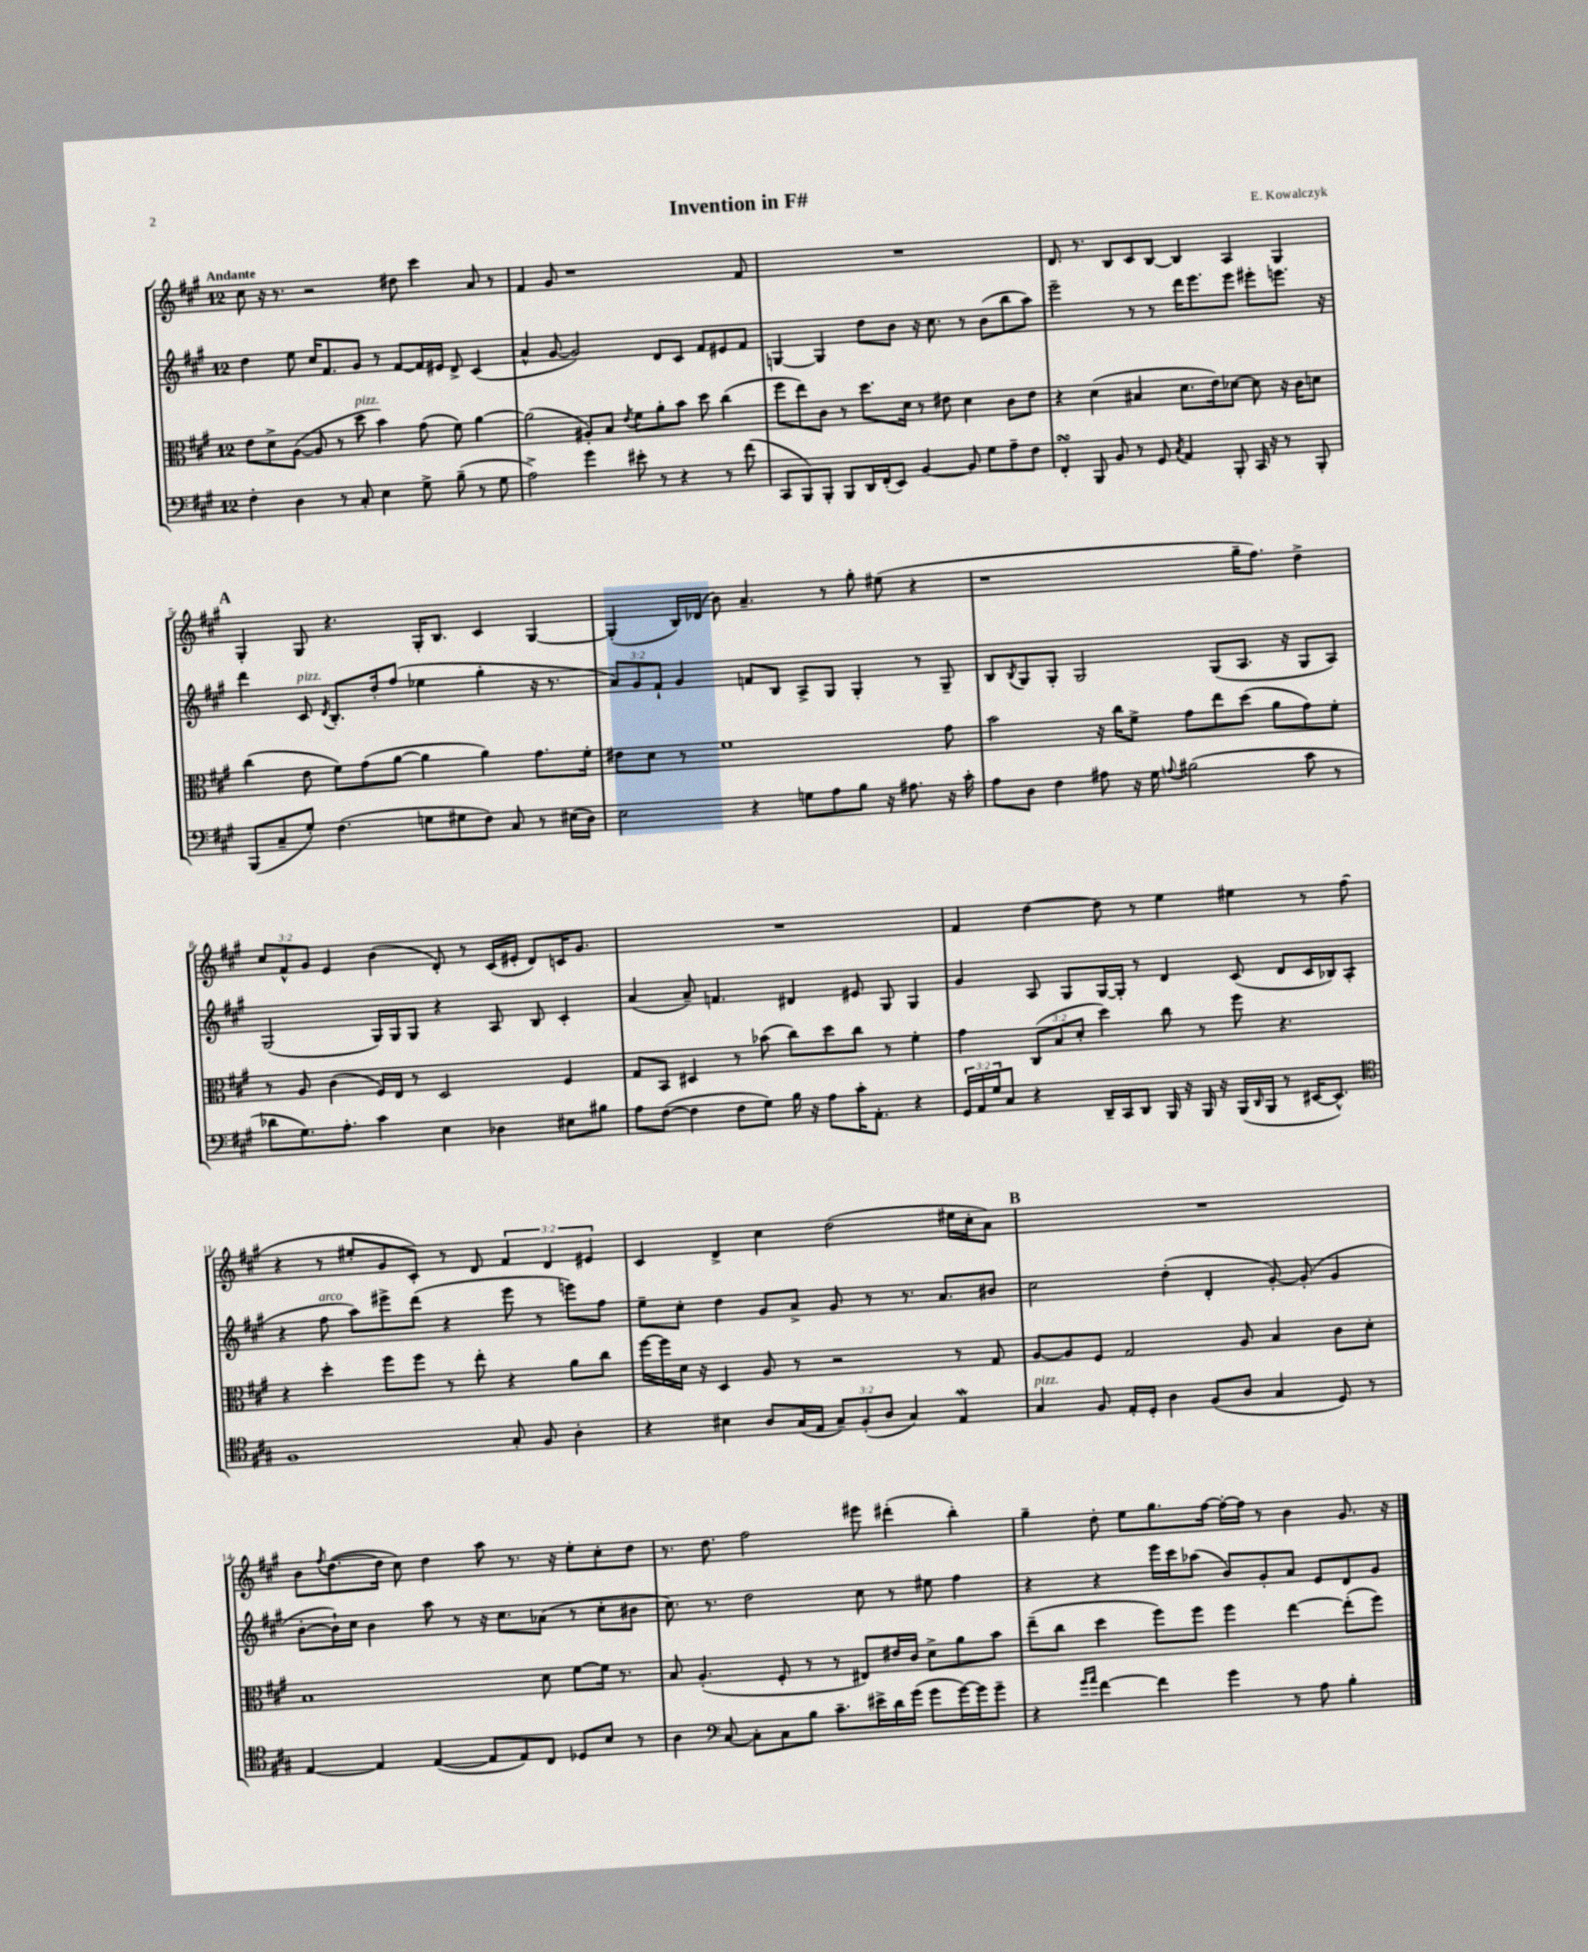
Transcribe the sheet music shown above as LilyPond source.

\header { title = "Invention in F#" composer = "E. Kowalczyk" }
<<
\new StaffGroup <<
\new Staff = "s0" {
    \clef treble \key a \major \once \override Staff.TimeSignature.style = #'single-digit \time 12/8 \override Staff.TupletNumber.text = #tuplet-number::calc-fraction-text \tempo "Andante"
    cis''8 r16 r8. r2 dis''8 cis'''4 a'8 r8 |
    fis'4 gis'8 r1 fis'8 |
    R1. |
    d'8. r8. b8 cis'8 b8~ b4 a4 gis4 |
    \mark \markup { \bold "A" } gis4-. gis8 r4. gis16-. b8. cis'4 gis4~ |
    gis4-.( b16) des'16( b'8) a'4.-- r8 gis''8-. eis''8( r4 |
    r1 gis''16-- fis''8.) d''4-> |
    \tuplet 3/2 { cis''8 fis'8-^ gis'8 } e'4 b'4( d'8-.) r8 cis'16( eis'16-. d'8) c'16 gis'8. |
    R1. |
    fis'4 d''4~ d''8 r8 e''4 eis''4 r8 fis''8( |
    r4 r8 eis''8-. gis'8 cis'8-.) r8 d'8 \tuplet 3/2 { fis'4 d'4 eis'4 } |
    cis'4 d'4-> cis''4 d''2( eis''16 cis''16-. a'8) |
    \mark \markup { \bold "B" } R1. |
    b'8 \acciaccatura { fis''8 } d''8.~( d''16 cis''8) d''4 a''8 r8. r16 e''8-. cis''8-. d''8 |
    r8. d''8. fis''2 eis'''8 dis'''4-.( b''4-.) |
    gis''4-- d''8-. e''8 gis''8. fis''16~ fis''16~-. fis''16 r8 b'4 gis'8. r16 \bar "|." |
}
\new Staff = "s1" {
    \clef treble \key a \major \once \override Staff.TimeSignature.style = #'single-digit \time 12/8 \override Staff.TupletNumber.text = #tuplet-number::calc-fraction-text
    d''4 e''8 cis''16 fis'8. gis'8 r8 fis'8~ fis'16 eis'16 d'8-> cis'4( |
    a'4-^ gis'8~ gis'2) d'8 cis'8 fis'8 eis'8 fis'8 |
    g4~ g4 d''8 b'8 r16 cis''8. r8 b'8( b''8 a''8) |
    e'''2-- r8 r8 d'''16 e'''8. e'''8 eis'''8-. e'''8. r16 |
    \mark \markup { \bold "A" } d'''4 cis'8^\markup { \italic "pizz." } \acciaccatura { d'8 } b8.-. d''16-. fis''8( ees''4 gis''4-. r16 r8. |
    \tuplet 3/2 { a'8) gis'8 fis'8-! } gis'4 f'8 b8 a8-> gis8 gis4-. r8 gis8-- |
    b8 \acciaccatura { b8 } gis8 gis8-. gis2 gis8( a8. r16 gis8 a8) |
    gis2( gis16) gis16 gis8 r4 a8 b8 cis'4-. |
    a'4( a'8--) f'4. dis'4 eis'8 gis8 gis4 |
    gis'4 a8 gis8 gis16~ gis16-. r8 d'4 cis'8( d'8 cis'16 bes16) a8-.( |
    r4 fis''8^\markup { \italic "arco" } a''8) eis'''8-> d'''8( r4 eis'''8 r8 e'''8) fis''8 |
    e''8-- cis''8-. d''4 gis'8 a'8-> gis'8 r8 r8. a'8. bis'8 |
    \mark \markup { \bold "B" } cis''2 d''4-.( d'4-. gis'8~-.) gis'8-.( gis'4 |
    b'8~-. b'16-!) cis''16 b'4 a''8 r8 r16 cis''8. aes'8( r8 cis''8-. bis'8 |
    cis''8.) r8. d''2 cis''8 r8 eis''8 fis''4 |
    r4 r4 e'''16 cis'''16 aes''8( b'8) gis'8-. a'8 e'8 d'8 gis'8 \bar "|." |
}
\new Staff = "s2" {
    \clef alto \key a \major \once \override Staff.TimeSignature.style = #'single-digit \time 12/8 \override Staff.TupletNumber.text = #tuplet-number::calc-fraction-text
    e'8 d'8-> a8~( a8 r8 d''8^\markup { \italic "pizz." } b'4) gis'8( fis'8) a'4~ |
    a'2( ais8-.) b8 \acciaccatura { e'8 } fis'8 a'8-. b'8 d''8 cis''4( |
    fis''8 e''8) cis'8 r8 d''8. d'16 r8 eis'8 d'4 cis'8 eis'8 |
    r4 d'4( bis4 d'8. e'16) des'8~ des'8 r16 cis'16 d'8 |
    \mark \markup { \bold "A" } cis''4( e'8 fis'8) gis'8( a'8~ a'4 a'4) gis'8. fis'16-. |
    eis'8 d'8 r8 fis'1 gis'8 |
    b'2 r16 cis''16 fis'8-> gis'8 e''8 d''8( a'8 gis'8) fis'8-. |
    r8 a8 cis'4( fis16) e16 r8 d2 fis4 |
    gis8 b,8 dis4 r8 bes'8( cis''8) d''8 cis''8 r8 fis'4-. |
    gis'4 \tuplet 3/2 { cis8( b8 d'8-. } d''4) cis''8 r8 fis''8 r4. |
    r4 d''4-. fis''8 fis''8 r8 e''8-. r4 a'8 cis''8 |
    fis''16~ fis''16 d'16 r16 d4 a8 r8 r2 r8 gis8 |
    \mark \markup { \bold "B" } a8~ a8 fis8 gis2 a8 b4 cis'8 d'8-. |
    b1 d'8 fis'8~ fis'16 r8. |
    b8 a4.-.( fis8-. r8 r8 eis8) eis'16 cis'16 d'8-> a'8 b'8 |
    e''8--( cis''8 d''4 fis''8) fis''8 fis''4 e''4~ e''8-.( fis''8) \bar "|." |
}
\new Staff = "s3" {
    \clef bass \key a \major \once \override Staff.TimeSignature.style = #'single-digit \time 12/8 \override Staff.TupletNumber.text = #tuplet-number::calc-fraction-text
    fis4-. d4 r8 cis8-. e4 gis8-> b8--( r8 gis8 |
    a2->) gis'4 eis'8-. r8 r4 r8 fis'8( |
    cis,8 b,,8) b,,8-. b,,8 d,16 fis,16-.( e,8) b,4~ b,8 gis8 a8-- fis8 |
    fis,4-.\turn b,,8 b,8 r8 gis,8 \acciaccatura { cis8 } a,4 b,,8-. cis,16 r16 r8 b,,8-. |
    \mark \markup { \bold "A" } b,,8( cis8-- gis8-.) fis4.( g8 gis8 fis8) cis8 r8 eis16( d16) |
    e2 r4 g8 a8 b8 r16 ais8. r16 cis'16-. |
    a8 d8 fis4 ais8 r16 gis16 \appoggiatura { a8 } bis2( cis'8 r8 |
    des'8 gis8.) a8.-. cis'4 e4 des4 eis8 bis8 |
    a8 fis8~( fis4 fis8 gis8) b16 r16 a8 cis'16-. a,8.-. r4 |
    \tuplet 3/2 { gis,16 a,16 gis16 } cis8 r4 d,16-- cis,16 d,8 b,,16 r16 b,,16 r16 b,,16( \grace { d,16 } b,,16 r8 eis,16~ eis,8.-^) |
    \clef tenor fis1 gis8-. fis8 a4-. |
    r4 bis4 a8 gis16( e16 \tuplet 3/2 { gis8--) fis8-.( a8 } gis4) e4\mordent |
    \mark \markup { \bold "B" } gis4^\markup { \italic "pizz." } fis8 e16-. d16-. a4 fis8( a8 gis4 d8) r8 |
    e4~ e4 e4~( e8 e8) cis8 des8 b8 r8 |
    a4 \clef bass cis8~ cis8-. cis8 b8 cis'8.-- eis'16-> d'16 gis'16( gis'8 gis'16~) gis'16 gis'8-- |
    r4 \grace { gis'16 a'16 } fis'4~ fis'4 gis'4 r8 a8 b4-. \bar "|." |
}
>>
>>
